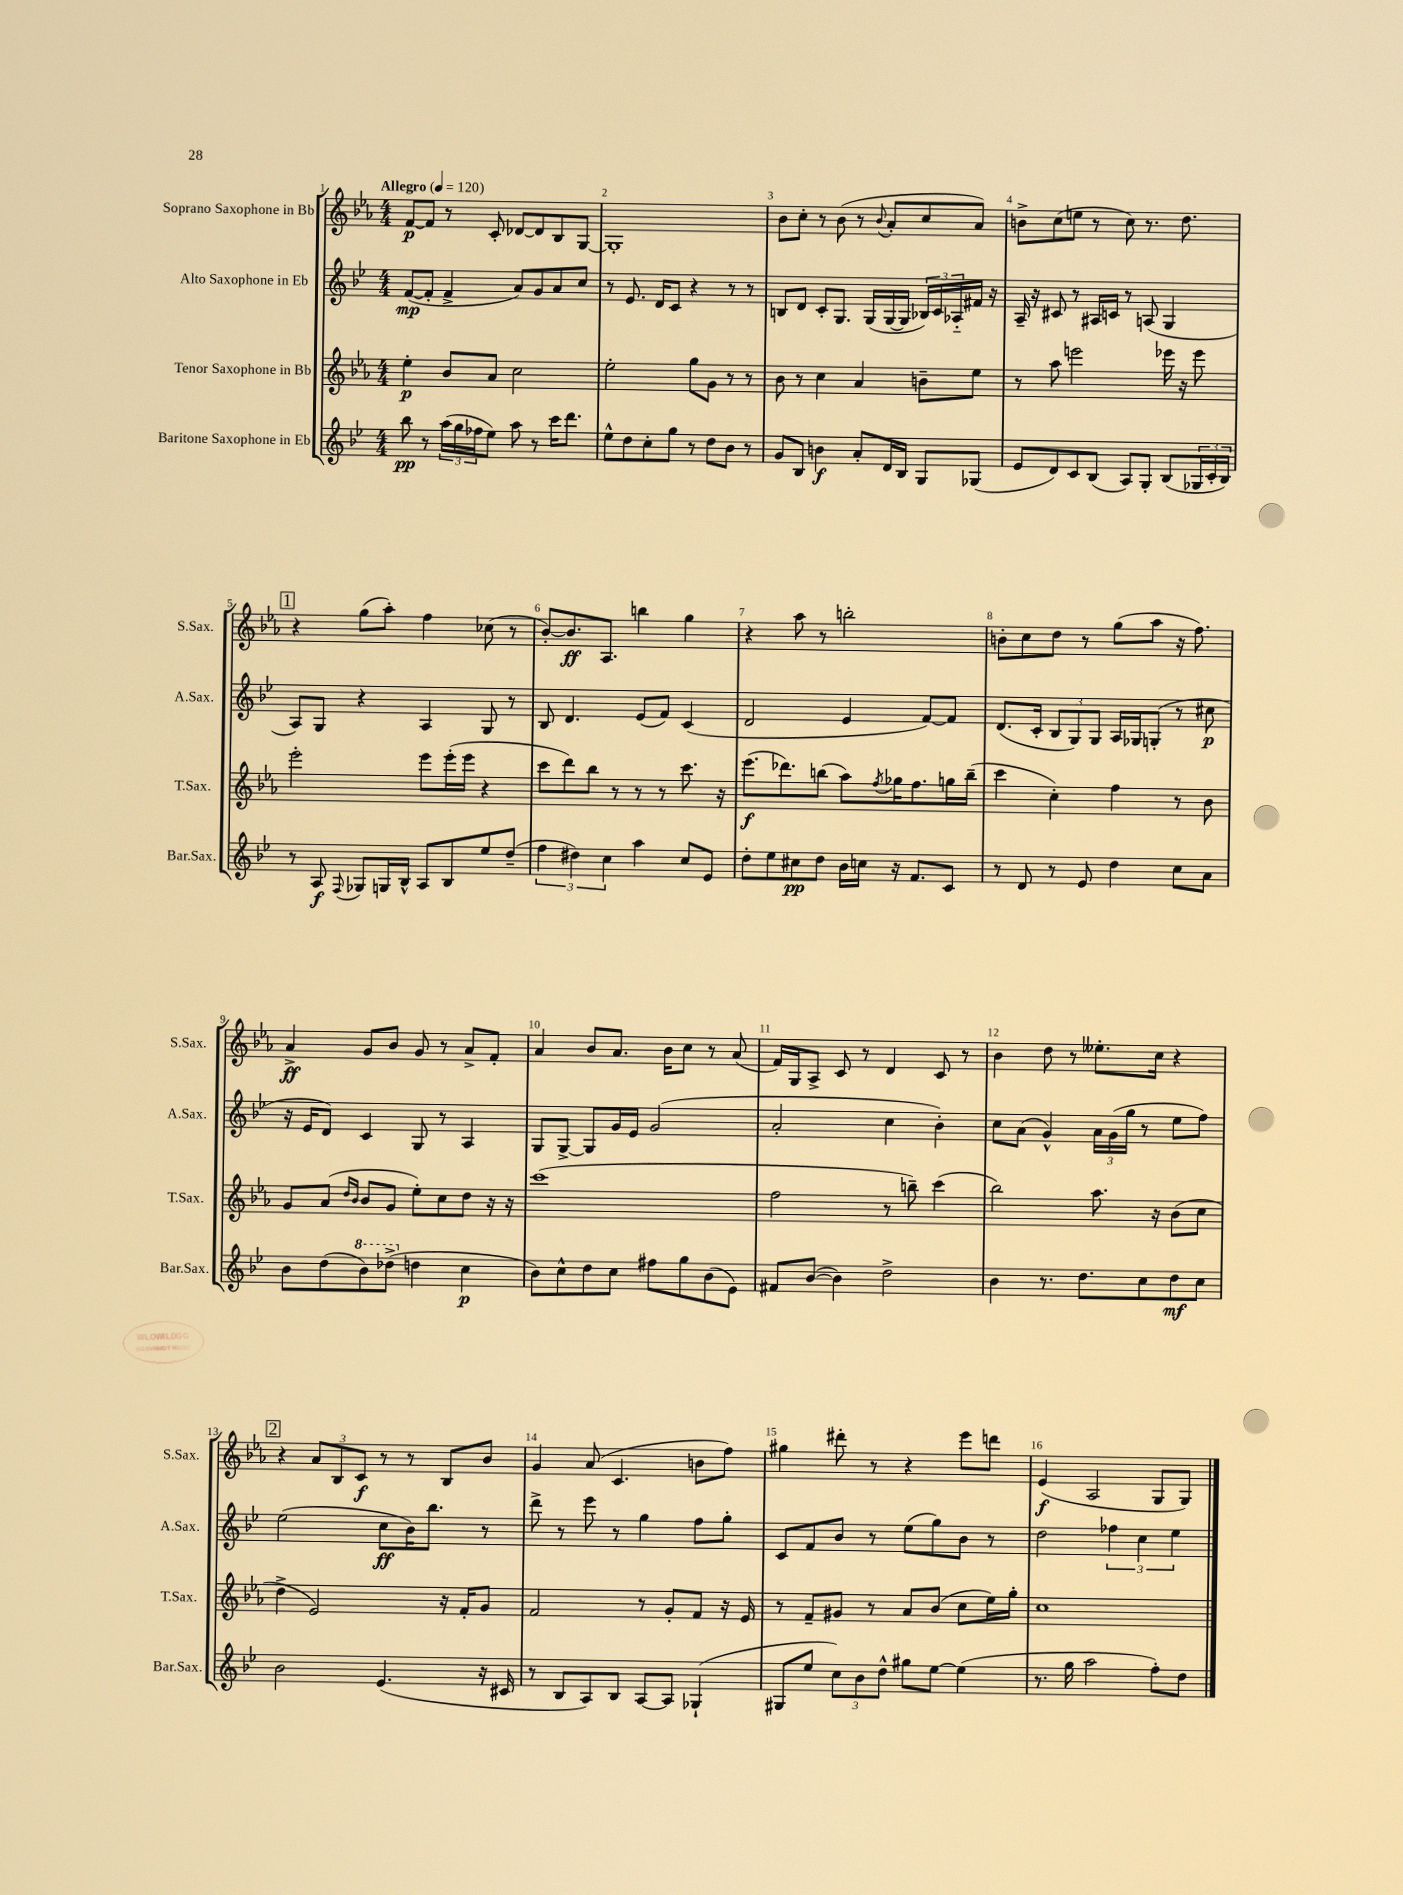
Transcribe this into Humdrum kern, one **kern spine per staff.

**kern	**dynam	**kern	**dynam	**kern	**dynam	**kern	**dynam
*part4	*part4	*part3	*part3	*part2	*part2	*part1	*part1
*staff4	*staff4	*staff3	*staff3	*staff2	*staff2	*staff1	*staff1
*I"Baritone Saxophone in Eb	*	*I"Tenor Saxophone in Bb	*	*I"Alto Saxophone in Eb	*	*I"Soprano Saxophone in Bb	*
*I'Bar.Sax.	*	*I'T.Sax.	*	*I'A.Sax.	*	*I'S.Sax.	*
*clefG2	*	*clefG2	*	*clefG2	*	*clefG2	*
*k[b-e-]	*	*k[b-e-a-]	*	*k[b-e-]	*	*k[b-e-a-]	*
*M4/4	*	*M4/4	*	*M4/4	*	*M4/4	*
*MM120	*	*MM120	*	*MM120	*	*MM120	*
=1	=1	=1	=1	=1	=1	=1	=1
!	!	!	!	!	!	!LO:TX:a:B:t=Allegro	!
8bb-\	pp	4ee-'\	p	([8f/L	mp	[8f/L	p
8r	.	.	.	8f'/J]	.	8f/J]	.
(24aa\LL	.	8b-/L	.	4f^/	.	8r	.
24gg\	.	.	.	.	.	.	.
24ff-X\J	.	.	.	.	.	.	.
8ee-\J)	.	8a-/J	.	.	.	8c'/	.
8aa\	.	2cc\	.	8a/L)	.	[8d-X/L	.
8r	.	.	.	8g/	.	8d-/]	.
16ccc\KL	.	.	.	8a/	.	8B-/	.
8.ddd\J	.	.	.	.	.	.	.
.	.	.	.	8cc/J	.	[8G/J	.
=2	=2	=2	=2	=2	=2	=2	=2
8ee-^^\L	.	2ee-'\	.	8r	.	1G']	.
8dd\	.	.	.	8.e-/	.	.	.
8cc'\	.	.	.	.	.	.	.
.	.	.	.	16d/KL	.	.	.
8gg\J	.	.	.	8c/J	.	.	.
8r	.	8gg\L	.	4r	.	.	.
8dd\L	.	8g\J	.	.	.	.	.
8b-\J	.	8r	.	8r	.	.	.
8r	.	8r	.	8r	.	.	.
=3	=3	=3	=3	=3	=3	=3	=3
8g/L	.	8b-\	.	8Bn/L	.	8b-\L	.
8B-/J	.	8r	.	8d/J	.	8cc'\J	.
4bn\	f	4cc\	.	8c'/L	.	8r	.
.	.	.	.	8.G/J	.	(8b-\	.
8a'/L	.	4a-/	.	.	.	8r	.
.	.	.	.	(16G/LL	.	.	.
.	.	.	.	.	.	8qqb-/	.
16d/L	.	.	.	[16G/	.	8a-'/L	.
16B-/JJ	.	.	.	16G/JJ]	.	.	.
8G/L	.	8bn~\L	.	24B-X/LL)	.	8cc/	.
.	.	.	.	24c/	.	.	.
.	.	.	.	24A-X/	.	.	.
(8G-X/J	.	8ee-\J	.	16f#X/JJ	.	8a-/J)	.
.	.	.	.	16r	.	.	.
=4	=4	=4	=4	=4	=4	=4	=4
8e-/L	.	8r	.	16A~/	.	8bn^\L	.
.	.	.	.	16r	.	.	.
8d/)	.	8aa-\	.	8c#X/	.	(8cc\	.
8c/	.	2eeen\	.	8r	.	8een\J	.
(8B-/J	.	.	.	16A#X/LL	.	8r	.
.	.	.	.	16cn/JJ	.	.	.
8A/L)	.	.	.	8r	.	8cc\)	.
8G'/J	.	.	.	(8An/	.	8.r	.
(8B-/L	.	16eee-X\	.	4G/	.	.	.
.	.	16r	.	.	.	8.dd\	.
24G-X/L	.	8eee-\	.	.	.	.	.
24c'/	.	.	.	.	.	.	.
24B-/JJ)	.	.	.	.	.	.	.
!!LO:LB:g=z
!!LO:REH:place=s1:t=1
=5	=5	=5	=5	=5	=5	=5	=5
8r	.	2eee-'\	.	8A/L)	.	4r	.
8A/	f	.	.	8G/J	.	.	.
8qqF/	.	.	.	.	.	.	.
8G-X/L	.	.	.	4r	.	(8gg\L	.
16Gn/L	.	.	.	.	.	8aa-'\J)	.
16B-^^/JJ	.	.	.	.	.	.	.
8A/L	.	8eee-\L	.	4A/	.	4ff\	.
8B-/	.	(16eee-'\L	.	.	.	.	.
.	.	16eee-\JJ	.	.	.	.	.
8ee-/	.	4r	.	8G/	.	(8cc-X\	.
(8dd~/J	.	.	.	8r	.	8r	.
=6	=6	=6	=6	=6	=6	=6	=6
6ff\	.	8ccc\L	.	8B-/	.	[8b-'/L)	.
.	.	8ddd\)	.	4.d/	.	8.b-/]	ff
6dd#X\)	.	.	.	.	.	.	.
.	.	8bb-\J	.	.	.	.	.
.	.	.	.	.	.	8.A-/J	.
6cc\	.	.	.	.	.	.	.
.	.	8r	.	.	.	.	.
4aa\	.	8r	.	(8e-/L	.	4bbn\	.
.	.	8r	.	8f/J)	.	.	.
8cc/L	.	8.ccc\	.	(4c/	.	4gg\	.
8e-/J	.	.	.	.	.	.	.
.	.	16r	.	.	.	.	.
=7	=7	=7	=7	=7	=7	=7	=7
8dd'\L	.	(8.eee-\L	f	2d/	.	4r	.
8ee-\	.	.	.	.	.	.	.
.	.	8.ddd-X\)	.	.	.	.	.
8cc#X\	pp	.	.	.	.	8aa-\	.
8dd\J	.	(8bbn\J	.	.	.	8r	.
16b-\LL	.	8aa-\L)	.	4e-/	.	2bbn'\	.
16ccn\JJ	.	.	.	.	.	.	.
.	.	8qff/	.	.	.	.	.
16r	.	16gg-X\K	.	.	.	.	.
8.f/L	.	8.ff\	.	.	.	.	.
.	.	.	.	[8f/L)	.	.	.
8c/J	.	16ggn\L	.	8f/J]	.	.	.
.	.	(16bb~\JJ	.	.	.	.	.
=8	=8	=8	=8	=8	=8	=8	=8
8r	.	4ccc\	.	(8.d/L	.	8bn'\L	.
8d/	.	.	.	.	.	8cc\	.
.	.	.	.	16c'/Jk	.	.	.
8r	.	4cc'\)	.	12B-/L	.	8dd\J	.
.	.	.	.	12G/)	.	.	.
8e-/	.	.	.	.	.	8r	.
.	.	.	.	12G/J	.	.	.
4dd\	.	4ff\	.	16A/LL	.	(8gg\L	.
.	.	.	.	16G-X/J	.	.	.
.	.	.	.	(8Gn'/J	.	8aa-\J	.
8cc\L	.	8r	.	8r	.	16r	.
.	.	.	.	.	.	8.ff\)	.
8a\J	.	8b-\	.	8cc#X\	p	.	.
!!LO:LB:g=z
=9	=9	=9	=9	=9	=9	=9	=9
8b-\L	.	8g/L	.	16r	.	4a-^/	ff
.	.	.	.	16e-/KL	.	.	.
(8dd\	.	(8a-/J	.	8d/J)	.	.	.
.	.	16qqdd/LL	.	.	.	.	.
.	.	16qqb-/JJ	.	.	.	.	.
*8va	*	*	*	*	*	*	*
8bb-\)	.	8b-/L	.	4c/	.	8g/L	.
(8ddd-X^\J	.	8g/J	.	.	.	8b-/J	.
*X8va	*	*	*	*	*	*	*
4ddn\	.	8ee-'\L)	.	8G/	.	8g/	.
.	.	8cc\	.	8r	.	8r	.
4cc\	p	8dd\J	.	4A/	.	8a-^/L	.
.	.	16r	.	.	.	8f'/J	.
.	.	16r	.	.	.	.	.
=10	=10	=10	=10	=10	=10	=10	=10
8b-\L)	.	(1ccc	.	8G/L	.	4a-/	.
8cc^^\	.	.	.	[8G^/J	.	.	.
8dd\	.	.	.	8G/L]	.	8b-/L	.
8cc\J	.	.	.	16g/L	.	8.a-/J	.
.	.	.	.	16e-/JJ	.	.	.
8ff#X\L	.	.	.	(2g/	.	.	.
.	.	.	.	.	.	16b-\KL	.
8gg\	.	.	.	.	.	8cc\J	.
(8b-\	.	.	.	.	.	8r	.
8e-\J)	.	.	.	.	.	(8a-/	.
=11	=11	=11	=11	=11	=11	=11	=11
8f#X/L	.	2ff\	.	2a'/	.	16f/LL)	.
.	.	.	.	.	.	16G/J	.
([8b-/J	.	.	.	.	.	8A-^/J	.
4b-\])	.	.	.	.	.	8c/	.
.	.	.	.	.	.	8r	.
2dd^\	.	8r	.	4cc\	.	4d/	.
.	.	8bbn~\)	.	.	.	.	.
.	.	(4ccc\	.	4b-'\)	.	8c/	.
.	.	.	.	.	.	8r	.
=12	=12	=12	=12	=12	=12	=12	=12
4b-\	.	2bb-\)	.	8cc\L	.	4b-\	.
.	.	.	.	(8a\J	.	.	.
8.r	.	.	.	4g^^/)	.	8dd\	.
.	.	.	.	.	.	8r	.
8.dd\L	.	.	.	.	.	.	.
.	.	8.aa-\	.	24a\LL	.	8.ee--X'\L	.
.	.	.	.	(24g\	.	.	.
.	.	.	.	24gg\JJ	.	.	.
8cc\	.	.	.	8r	.	.	.
.	.	16r	.	.	.	16cc\Jk	.
8dd\	mf	(8b-\L	.	8ee-\L	.	4r	.
8cc\J	.	8cc\J	.	8ff\J)	.	.	.
!!LO:LB:g=z
!!LO:REH:place=s1:t=2
=13	=13	=13	=13	=13	=13	=13	=13
2b-\	.	4dd^\	.	(2ee-\	.	4r	.
.	.	2e-/)	.	.	.	12a-/L	.
.	.	.	.	.	.	12B-/	.
.	.	.	.	.	.	12c/J	f
(4.e-/	.	.	.	8cc\L	ff	8r	.
.	.	.	.	16b-\K)	.	8r	.
.	.	.	.	8.bb-\J	.	.	.
.	.	16r	.	.	.	8B-/L	.
.	.	16f'/KL	.	.	.	.	.
16r	.	8g/J	.	8r	.	8b-/J	.
16c#X/	.	.	.	.	.	.	.
=14	=14	=14	=14	=14	=14	=14	=14
8r	.	2f/	.	8ddd^\	.	4g/	.
8B-/L	.	.	.	8r	.	.	.
8A/)	.	.	.	8eee-\	.	(8a-/	.
8B-/J	.	.	.	8r	.	4.c/	.
[8A/L	.	8r	.	4gg\	.	.	.
8A/J]	.	8g'/L	.	.	.	.	.
(4G-X`/	.	8f/J	.	8ff\L	.	8bn\L	.
.	.	16r	.	8gg'\J	.	8ff\J)	.
.	.	16e-/	.	.	.	.	.
=15	=15	=15	=15	=15	=15	=15	=15
8G#X/L	.	8r	.	8c/L	.	4gg#X\	.
8ee-/J	.	8f~/L	.	8f/	.	.	.
12cc\L)	.	8g#X/J	.	8b-/J	.	8ddd#X'\	.
12b-\	.	.	.	.	.	.	.
.	.	8r	.	8r	.	8r	.
12dd^^\J	.	.	.	.	.	.	.
8gg#X\L	.	8a-/L	.	(8ee-\L	.	4r	.
[8ee-\J	.	(8b-/J	.	8gg\)	.	.	.
(4ee-\]	.	8cc\L	.	8b-\J	.	8eee-\L	.
.	.	16ee-\L)	.	8r	.	8dddn\J	.
.	.	16gg'\JJ	.	.	.	.	.
=16	=16	=16	=16	=16	=16	=16	=16
8.r	.	1cc	.	2dd\	.	(4e-/	f
16gg\	.	.	.	.	.	.	.
2aa\	.	.	.	.	.	2A-/	.
.	.	.	.	6ff-X\	.	.	.
.	.	.	.	6cc\	.	.	.
8ff'\L)	.	.	.	.	.	8G/L	.
.	.	.	.	6ee-\	.	.	.
8dd\J	.	.	.	.	.	8G/J)	.
==	==	==	==	==	==	==	==
*-	*-	*-	*-	*-	*-	*-	*-
